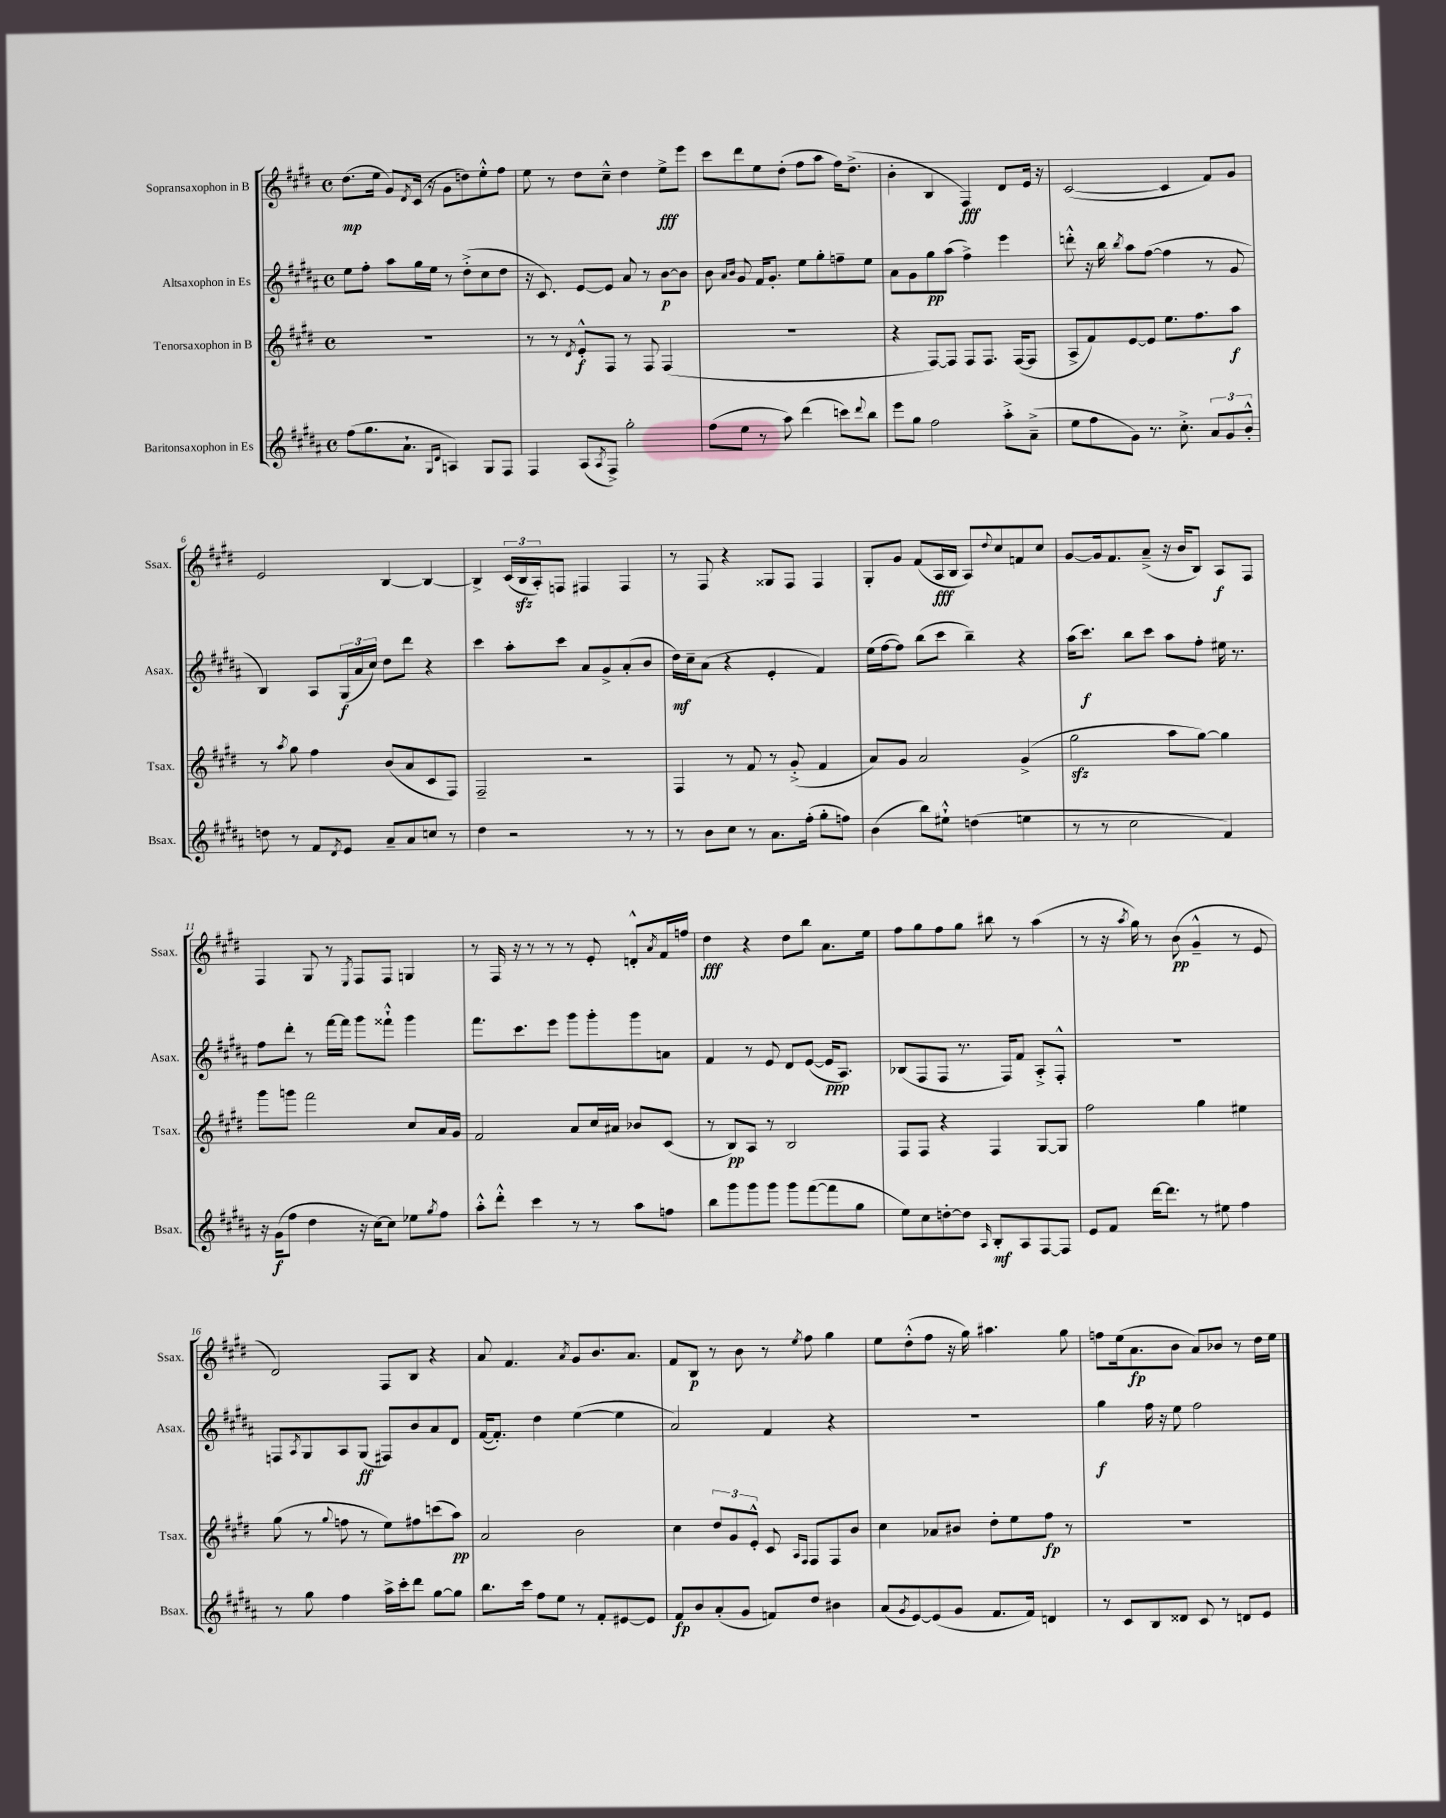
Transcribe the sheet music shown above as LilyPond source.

<<
\new StaffGroup <<
\new Staff = "s0" \with { instrumentName = "Sopransaxophon in B" shortInstrumentName = "Ssax." } {
    \clef treble \key e \major \defaultTimeSignature \time 4/4
    dis''8.\mp( e''16 gis'8) \acciaccatura { dis'8 } cis'16( r16 gis'8 d''8) e''8-.-^ fis''8 |
    e''8 r8 dis''8 cis''8---^ dis''4 e''8->\fff e'''8 |
    cis'''8 dis'''8 e''8 dis''8-.( fis''8 a''8 fis''16) dis''8.->( |
    b'4-. b4 fis4\fff) dis'8 e'16 r16 |
    cis'2~( cis'4 fis'8) gis'8 |
    e'2 b4~ b4~ |
    b4-> \tuplet 3/2 { cis'16( b16\sfz a16-.) } f8 fis4 fis4 |
    r8 fis8 r4 gisis8 fis8 fis4 |
    gis8-. gis'8 fis'8( a16\fff b16 a8) \appoggiatura { dis''8 } cis''8 f'8 cis''8 |
    gis'8~ gis'16 fis'8. a'8--->( r16 b'16 b8) a8\f fis8 |
    fis4 gis8 r8 \acciaccatura { e8 } fis8 fis8 g4 |
    r8 fis16 r16 r8 r8 r8 e'8-. d'8-.-^ \acciaccatura { a'8 } fis'16 f''16 |
    dis''4\fff r4 dis''8 b''8 a'8. e''16 |
    fis''8 gis''8 fis''8 gis''8 bis''8 r8 a''4( |
    r8 r16 \acciaccatura { a''8 } gis''16) r8 b'8\pp( gis'4---^ r8 e'8 |
    dis'2) fis8 b8 r4 |
    a'8 fis'4. \acciaccatura { a'8 } gis'8 b'8. a'8. |
    fis'8 b8\p r8 b'8 r8 \acciaccatura { e''8 } fis''8 gis''4 |
    e''8 dis''8-.-^( fis''8 r16 gis''16) ais''4. gis''8 |
    f''8 e''16( a'8.\fp b'8 a'8) bes'8 r8 dis''16 e''16 \bar "|." |
}
\new Staff = "s1" \with { instrumentName = "Altsaxophon in Es" shortInstrumentName = "Asax." } {
    \clef treble \key b \major \defaultTimeSignature \time 4/4
    e''8 fis''8-. ais''8 gis''16 e''16 r8 dis''8-.->( cis''8 dis''8 |
    r16 cis'8.) e'8~ e'8 ais'8 r8 b'8~\p b'8 |
    b'8 \grace { ais'16 b'16 } gis'8 fis'16 gis'8.-. e''8 gis''8-. f''8-- e''8 |
    ais'8 gis'8 gis''8\pp ais''8( fis''4->) e'''4 |
    d'''8-.-^ r16 b''16 \acciaccatura { b''8 } ais''8 fis''8~( fis''4 r8 gis'8 |
    b4) ais8 \tuplet 3/2 { gis16\f( ais'16 cis''16) } dis''8 dis'''8 r4 |
    cis'''4 ais''8-. cis'''8 ais'8 gis'8-> ais'8-.( b'8 |
    dis''16\mf) cis''16-- ais'8( r4 e'4-. fis'4) |
    e''16( fis''16~ fis''8) b''8( cis'''8 b''4--) r4 |
    ais''16( cis'''8.\f) b''8 cis'''8 ais''8 fis''8-. eis''16 r8. |
    fis''8 dis'''8-. r8 fis'''16~ fis'''16 gis'''8 fisis'''8-!-^ gis'''4 |
    fis'''8. cis'''8. e'''8 gis'''8 gis'''8-. gis'''8 a'8 |
    fis'4 r8 e'8 dis'8 e'8~( e'16\ppp ais8.) |
    bes8( fis8 fis8 r8. fis16) fis'8 ais8-.-> fis8-.-^ |
    R1 |
    f8 \acciaccatura { ais8 } gis8 ais8 gis8\ff( fis8) b'8 ais'8 dis'8 |
    fis'16~( fis'8.-.) dis''4 e''4~( e''4 |
    ais'2) fis'4 r4 |
    R1 |
    gis''4\f fis''16 r16 e''8 fis''2 \bar "|." |
}
\new Staff = "s2" \with { instrumentName = "Tenorsaxophon in B" shortInstrumentName = "Tsax." } {
    \clef treble \key e \major \defaultTimeSignature \time 4/4
    R1 |
    r8 r8 \acciaccatura { dis'8 } e'8-.-^\f fis8 r8 fis8 fis4( |
    R1 |
    r4 fis8~) fis8 fis8 fis8. fis16~( fis8 |
    a8-> fis'8) e'8~ e'8 e''8. fis''8. a''8\f |
    r8 \acciaccatura { a''8 } gis''8 fis''4 b'8( a'8 cis'8 fis8) |
    fis2-- r2 |
    fis4 r8 fis'8 r8 gis'8-.->( fis'4 |
    a'8) gis'8 a'2 gis'4->( |
    gis''2\sfz a''8 gis''8~) gis''4 |
    gis'''8 g'''8 fis'''2 cis''8 a'16 gis'16 |
    fis'2 a'8 cis''16 ais'16 bes'8 cis'8( |
    r8 b8\pp) a8 r8 b2 |
    fis8 fis8 r4 fis4 gis8~ gis8 |
    fis''2 gis''4 eis''4 |
    gis''8( r8 \appoggiatura { gis''8 } f''8 r8 e''8) fis''8 c'''8( a''8\pp) |
    a'2 b'2 |
    cis''4 \tuplet 3/2 { dis''8 gis'8 e'8-.-^ } cis'8 \grace { a16 fis16 } fis8 fis8 b'8 |
    cis''4 aes'8 bis'8 dis''8-. e''8 fis''8\fp r8 |
    R1 \bar "|." |
}
\new Staff = "s3" \with { instrumentName = "Baritonsaxophon in Es" shortInstrumentName = "Bsax." } {
    \clef treble \key b \major \defaultTimeSignature \time 4/4
    fis''8( gis''8. ais'8.-! \grace { gis16 dis'16 } a4) gis8 fis8 |
    fis4 ais8( \acciaccatura { ais8 } fis8->) gis''2-. |
    fis''8( e''8 r8 ais''8) dis'''4( c'''8) \appoggiatura { dis'''8 } b''8 |
    e'''8 gis''8 fis''2 ais''8-.-> ais'8--->( |
    e''8 fis''8 gis'8) r8. cis''8.-.-> \tuplet 3/2 { ais'8 gis'8 b'8-.-^ } |
    d''8 r8 fis'8 \acciaccatura { dis'8 } e'8 ais'8-- ais'8 c''8 r8 |
    dis''4 r2 r8 r8 |
    r8 b'8 cis''8 r8 ais'8. fis''16-.( gis''8-. f''8) |
    b'4( b''8) eis''8-!-^ d''4( e''4 |
    r8 r8 cis''2 fis'4) |
    r16 gis'16\f( fis''8 dis''4 r16 cis''16~) cis''8 ees''8 \acciaccatura { gis''8 } fis''8 |
    ais''8-.-^ dis'''8-.-^ cis'''4 r8 r8 ais''8 f''8 |
    b''8 gis'''8 gis'''8 gis'''8 gis'''8 fis'''8~( fis'''8 gis''8 |
    e''8) cis''8 d''8~-. d''8 \grace { ais16 } b8-.\mf ais8 fis8~ fis8 |
    e'8 fis'8 dis'''16~ dis'''8. r8 eis''8 fis''4 |
    r8 gis''8 fis''4 ais''16-> cis'''16-. dis'''8 gis''8~ gis''8 |
    b''8. cis'''16 fis''8 e''8 r8 fis'8-. eis'8~ eis'8 |
    fis'8\fp b'8 ais'8-.( gis'8 f'8) dis''8 bis'4 |
    ais'8( \acciaccatura { gis'8 } e'8~) e'8( gis'8 fis'8. fis'16) d'4 |
    r8 cis'8 b8 disis'8 cis'8 r8 d'8 e'8 \bar "|." |
}
>>
>>
